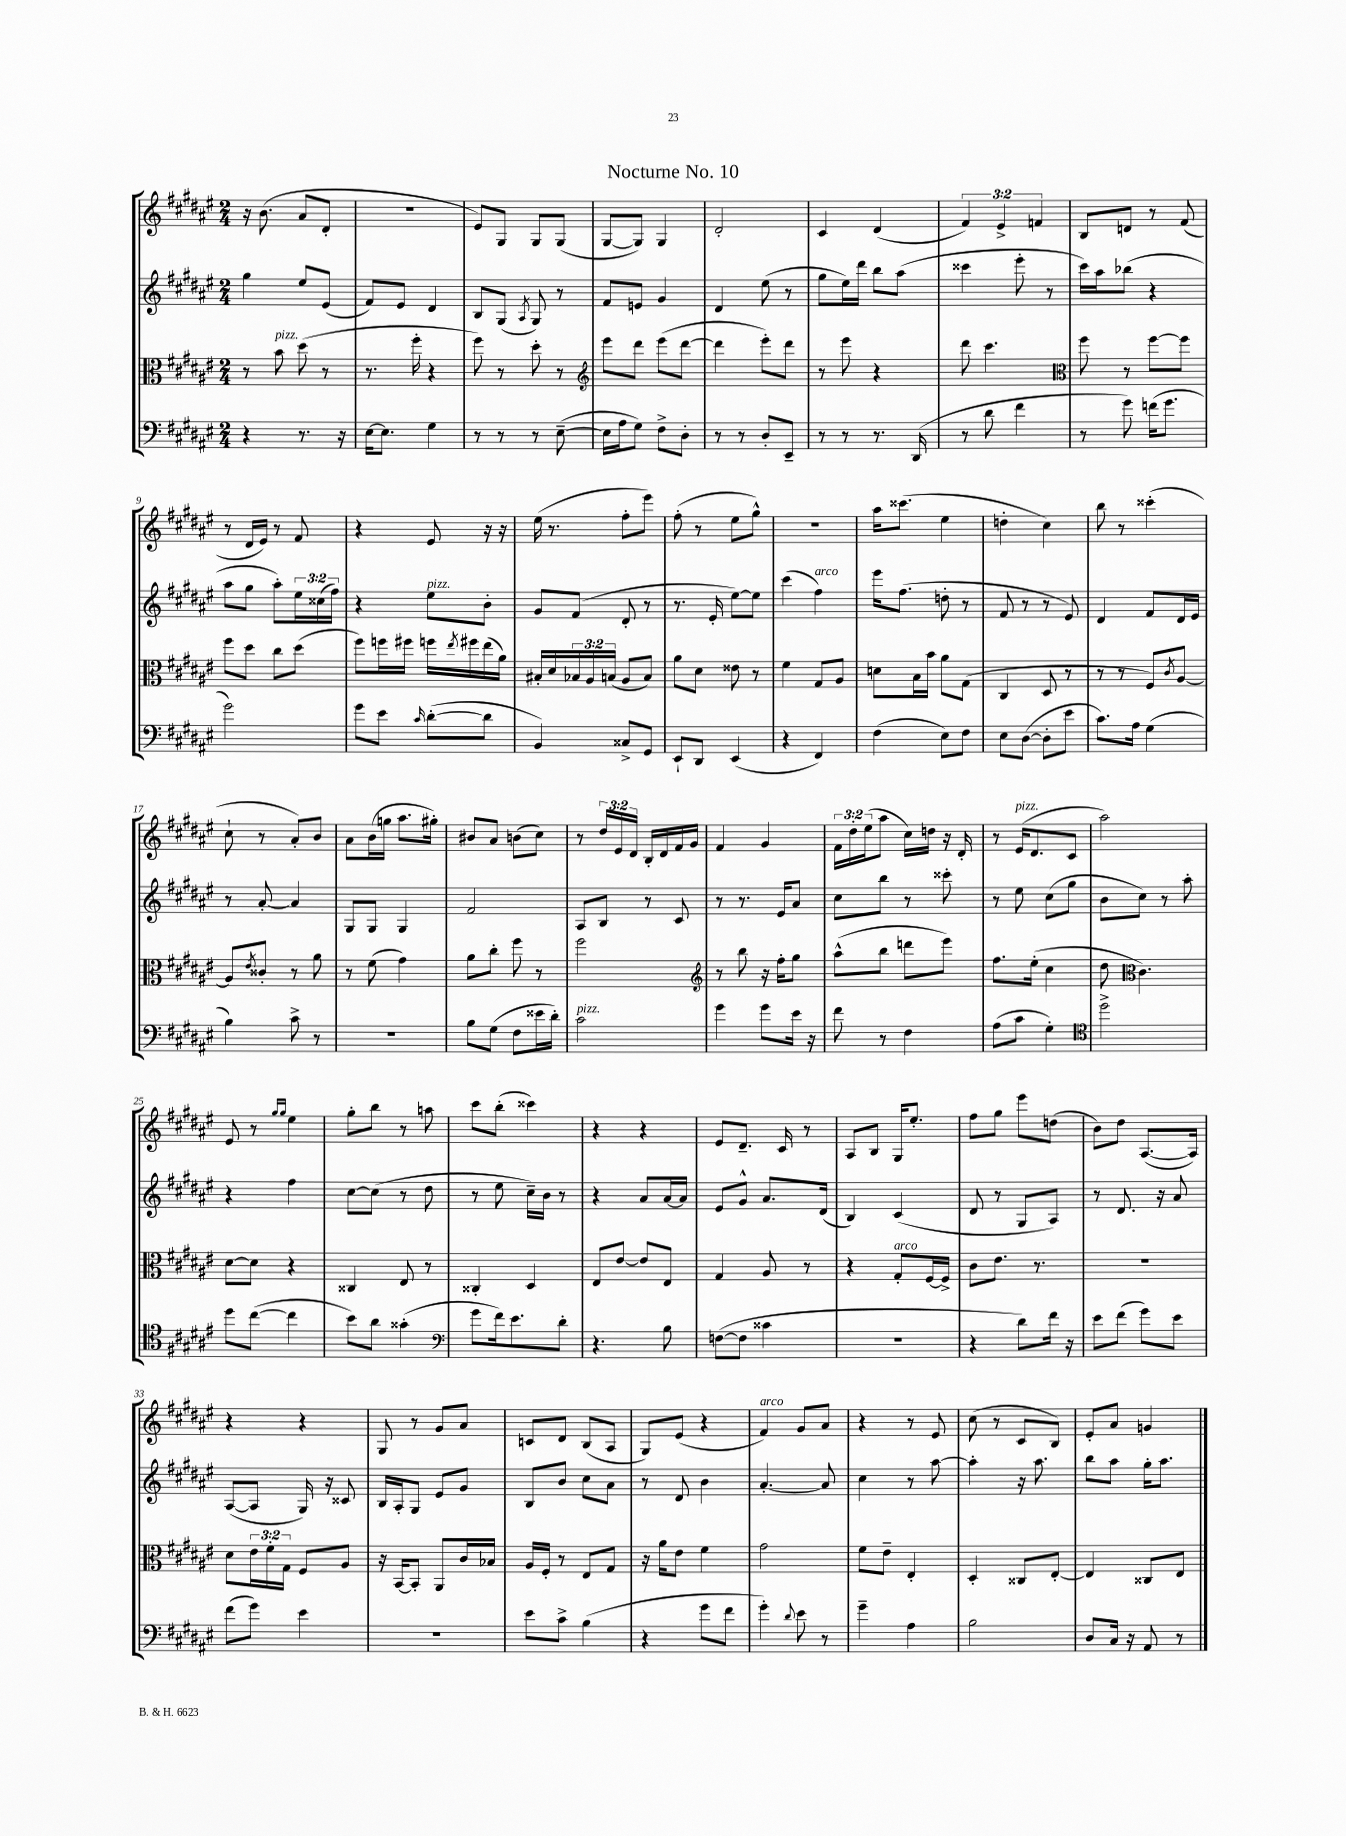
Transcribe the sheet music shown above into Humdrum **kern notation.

**kern	**kern	**kern	**kern
*staff4	*staff3	*staff2	*staff1
*clefF4	*clefC3	*clefG2	*clefG2
*k[f#c#g#d#a#e#]	*k[f#c#g#d#a#e#]	*k[f#c#g#d#a#e#]	*k[f#c#g#d#a#e#]
*M2/4	*M2/4	*M2/4	*M2/4
4r	8r	4gg#	16r
.	.	.	(8.b
.	8b	.	.
8.r	(8dd#	8ee#	8a#
.	8r	(8e#	8d#'
16r	.	.	.
=	=	=	=
[16E#	8.r	8f#)	2r
8.E#]	.	.	.
.	.	8e#	.
.	16ff#'	.	.
4G#	4r	4d#	.
=	=	=	=
8r	8ff#)	8B	8e#)
8r	8r	(8G#	8G#
.	.	8qA#	.
8r	8dd#'	8G#)	8G#
([8E#~	8r	8r	(8G#
=	=	=	=
*	*clefG2	*	*
16E#]	8eee#	8f#	[8G#
16A#	.	.	.
8G#)	8ddd#	8e	8G#])
8F#^	(8eee#	4g#	4G#
8D#'	[8ddd#	.	.
=	=	=	=
8r	4ddd#]	4d#	2d#'
8r	.	.	.
8D#'	8eee#')	(8ee#	.
8EE#~	8ddd#	8r	.
=	=	=	=
8r	8r	8gg#	4c#
8r	8eee#	16ee#)	.
.	.	16ddd#	.
8.r	4r	8bb	(4d#
.	.	(8aa#	.
(16DD#	.	.	.
=	=	=	=
8r	8ddd#	4ccc##	6f#)
8d#	4.ccc#	.	.
.	.	.	6e#^
4f#	.	8eee#'	.
.	.	.	6f
.	.	8r	.
=	=	=	=
*	*clefC3	*	*
8r	8ff#	16ccc#)	8B
.	.	16aa#	.
8g#)	8r	(8bb-	8d
(16f	[8ff#	4r	8r
8.g#	.	.	.
.	8ff#]	.	(8f#
=	=	=	=
2g#)	8ff#	8aa#	8r
.	8dd#	8gg#	16d#
.	.	.	16e#)
.	8cc#	8aa#')	8r
.	(8dd#	24ee#	8f#
.	.	(24cc##	.
.	.	24ff#)	.
=	=	=	=
8g#	8ff#)	4r	4r
8e#	16ff	.	.
.	16ff#	.	.
16qqc#	.	.	.
([8d#'	16ff	8ee#	8e#
.	8qee#	.	.
.	16ff#	.	.
8d#]	(16ee#	8b'	16r
.	16a#)	.	16r
=	=	=	=
4BB)	16B#'	8g#	(16ee#
.	16d#	.	8.r
.	24B-	(8f#	.
.	24A#	.	.
.	(24B	.	.
8C##^	8A#	8d#'	8ff#'
8GG#	8B)	8r	8eee#)
=	=	=	=
8EE#`	8a#	8.r	(8ff#'
8DD#	8d#	.	8r
.	.	16e#'	.
(4EE#	8e##	[8ee#)	8ee#
.	8r	8ee#]	8gg#^^)
=	=	=	=
4r	4f#	(4ccc#	2r
4FF#)	8G#	4ff#)	.
.	8A#	.	.
=	=	=	=
(4F#	8d	16eee#	16aa#
.	.	(8.ff#	(8.ccc##
.	16B	.	.
.	16b	.	.
8E#)	8a#	8dd'	4ee#
8F#	(8G#	8r	.
=	=	=	=
8E#	4C#	8f#	4dd'
([8D#	.	8r	.
8D#']	8D#	8r	4cc#)
8e#	8r	8e#)	.
=	=	=	=
8.c#)	8r	4d#	8bb
.	8r	.	8r
16A#	.	.	.
(4G#	8F#)	8f#	(4ccc##'
.	8qc#	.	.
.	[8A#	16d#	.
.	.	16e#	.
=	=	=	=
4B)	8A#]	8r	8cc#`
.	8qe#	.	.
.	8c##'	[8a#'	8r
8c#^	8r	4a#]	8a#')
8r	8a#	.	8b
=	=	=	=
2r	8r	8G#	8a#
.	(8f#	8G#	(16b
.	.	.	16gg
.	4g#)	4G#	8.aa#
.	.	.	16gg#')
=	=	=	=
8B	8a#	2f#	8b#
(8G#	8cc#'	.	8a#
8F#	8ff#	.	(8b
16e##	8r	.	8cc#)
16d#')	.	.	.
=	=	=	=
2c#	2ff#	8A#	8r
.	.	8B	24dd#
.	.	.	24e#
.	.	.	24d#
.	.	8r	16B'
.	.	.	16d#
.	.	8c#	16f#
.	.	.	16g#
=	=	=	=
*	*clefG2	*	*
4g#	8r	8r	4f#
.	8bb	8.r	.
8g#	16r	.	4g#
.	16ff#'	16e#	.
16e#	8gg#	8a#	.
16r	.	.	.
=	=	=	=
8f#	(8aa#^^	8cc#	24f#
.	.	.	24dd#'
.	.	.	(24ee#
8r	8bb	8bb	8aa#
4F#	8ddd	8r	16cc#)
.	.	.	16dd
.	8eee#)	8ccc##'	16r
.	.	.	16d#'
=	=	=	=
(8A#	8.ff#	8r	8r
8c#	.	8ee#	(16e#
.	(16ee#'	.	8.d#
4G#')	4cc#	(8cc#	.
.	.	8gg#	8c#
=	=	=	=
*clefC4	*	*	*
2dd#^	8dd#	8b	2aa#)
*	*clefC3	*	*
.	4.c#)	8cc#)	.
.	.	8r	.
.	.	8aa#'	.
=	=	=	=
8dd#	[8d#	4r	8e#
([8cc#	8d#]	.	8r
.	.	.	16qqgg#
.	.	.	16qqgg#
4cc#]	4r	4ff#	4ee#
=	=	=	=
8b)	4C##	[8cc#	8gg#'
8a#	.	(8cc#]	8bb
(4g##'	8E#	8r	8r
.	8r	8dd#	8aa
=	=	=	=
*clefF4	*	*	*
8g#	4C##'	8r	8ccc#
16f#)	.	8ee#	(8bb'
8.e#	.	.	.
.	4D#	16cc#~)	4ccc##)
.	.	16b	.
8d#'	.	8r	.
=	=	=	=
4.r	8E#	4r	4r
.	[8e#	.	.
.	8e#]	8a#	4r
8B	8E#	[16a#	.
.	.	16a#]	.
=	=	=	=
([8F	4G#	8e#	8e#
8F]	.	8g#^^	8.d#~
4c##	8A#	8.a#	.
.	.	.	16c#
.	8r	.	8r
.	.	(16d#	.
=	=	=	=
2r	4r	4B)	8A#
.	.	.	8B
.	8G#'	(4c#	16G#
.	.	.	8.ee#'
.	[16F#	.	.
.	16F#^]	.	.
=	=	=	=
4r	8c#	8d#	8ff#
.	8.e#	8r	8gg#
8d#)	.	8G#	8eee#
.	8.r	.	.
16f#	.	8A#)	(8dd
16r	.	.	.
=	=	=	=
8e#	2r	8r	8b)
(8f#	.	8.d#	8dd#
8g#)	.	.	([8.A#
.	.	16r	.
8e#	.	8a#	.
.	.	.	16A#])
=	=	=	=
(8f#	8d#	([8A#	4r
8g#)	24e#	8A#]	.
.	24f#'	.	.
.	24G#	.	.
4e#	8F#	16G#)	4r
.	.	16r	.
.	8A#	8c##	.
=	=	=	=
2r	16r	16B	8G#
.	[16BB	16A#'	.
.	8BB']	8G#	8r
.	8AA#	8e#	8g#
.	16c#	8g#	8a#
.	16B-	.	.
=	=	=	=
8e#	16A#	8B	8c
.	16F#'	.	.
8c#^	8r	8b	8d#
(4B	8E#	8cc#	(8B
.	8G#	8a#	8A#
=	=	=	=
4r	16r	8r	8G#)
.	16a#	.	.
.	8e#	8d#	(8e#
8g#	4f#	4b	4r
8f#	.	.	.
=	=	=	=
4g#')	2g#	[4.a#'	4f#)
8qqd#	.	.	.
8e#	.	.	8g#
8r	.	8a#]	8a#
=	=	=	=
4g#~	8f#	4cc#	4r
.	8e#~	.	.
4A#	4E#'	8r	8r
.	.	[8aa#	8e#
=	=	=	=
2B	4D#'	4aa#']	(8cc#
.	.	.	8r
.	8C##	16r	8c#
.	.	8.aa#	.
.	[8E#'	.	8B)
=	=	=	=
8D#	4E#]	8bb	8e#'
16C#	.	8aa#	8a#
16r	.	.	.
8AA#	8C##	16gg#'	4g
.	.	8.aa#	.
8r	8E#	.	.
==	==	==	==
*-	*-	*-	*-
